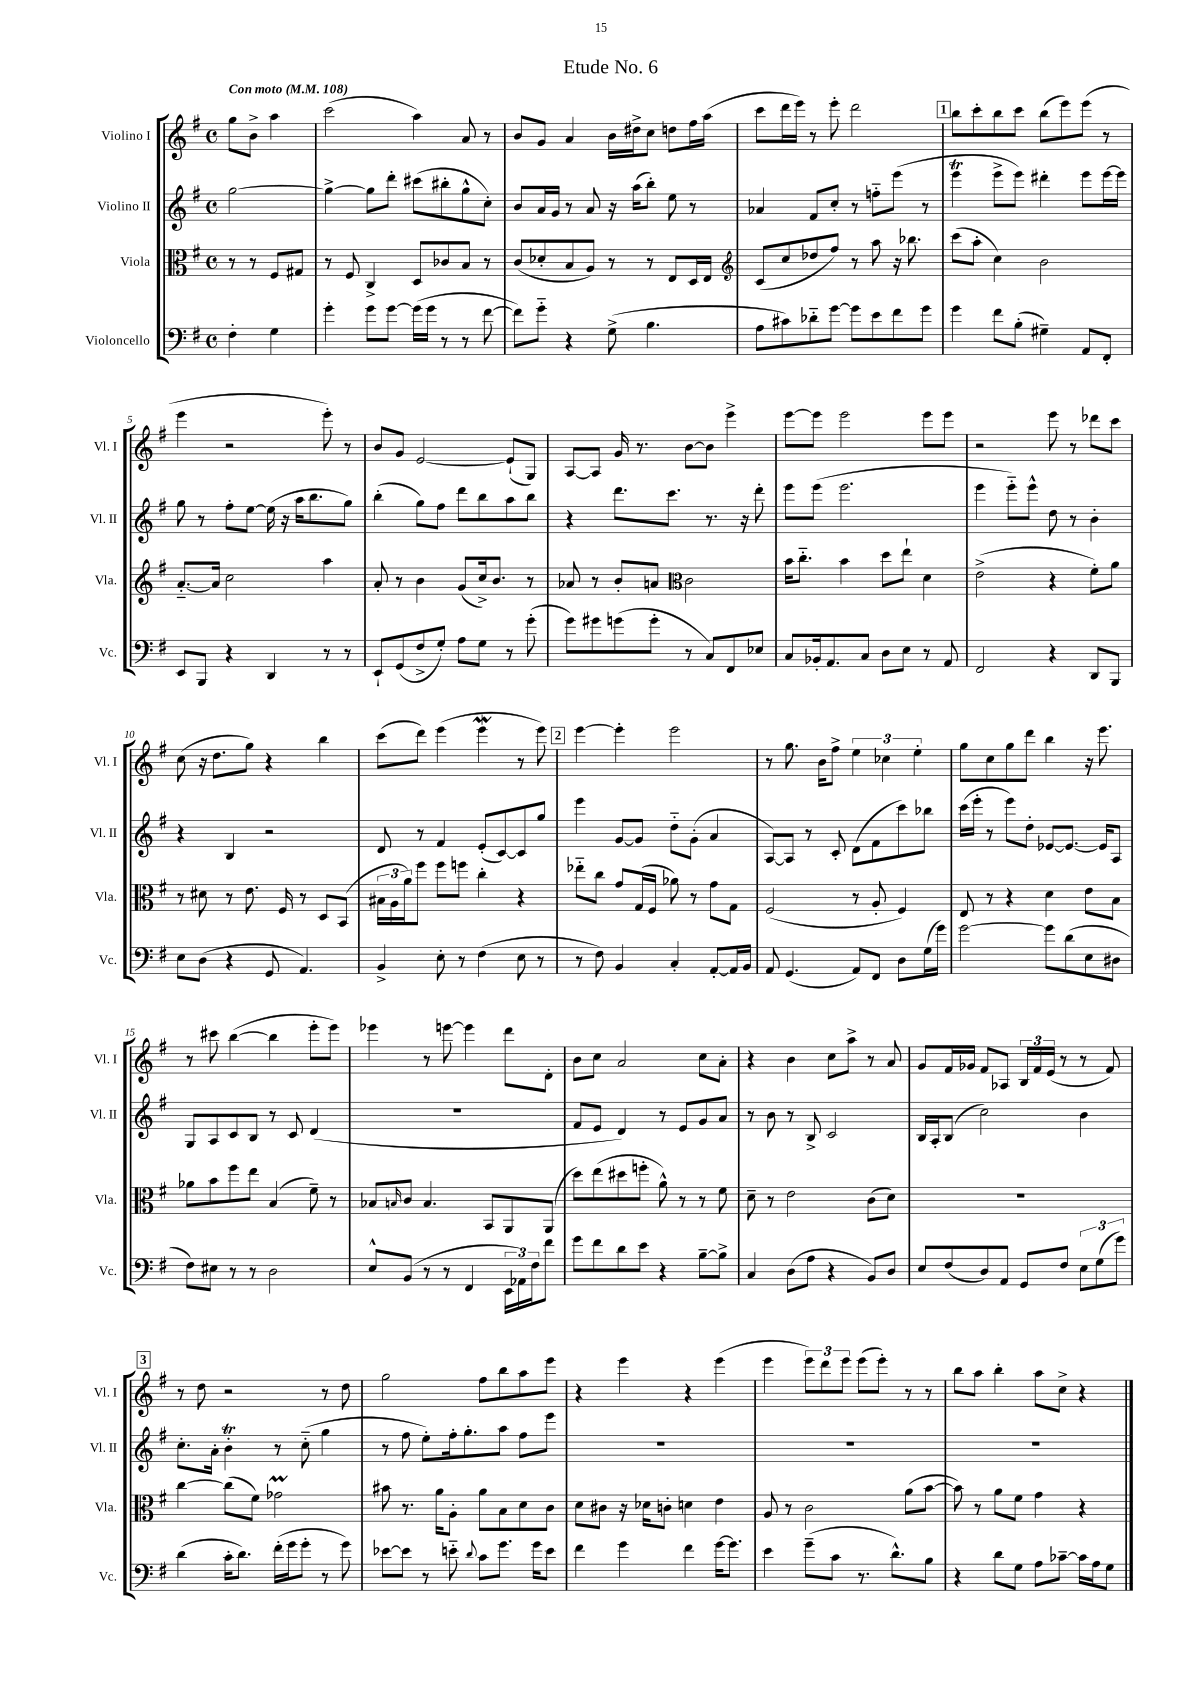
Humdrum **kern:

**kern	**kern	**kern	**kern
*part4	*part3	*part2	*part1
*staff4	*staff3	*staff2	*staff1
*I"Violoncello	*I"Viola	*I"Violino II	*I"Violino I
*I'Vc.	*I'Vla.	*I'Vl. II	*I'Vl. I
*clefF4	*clefC3	*clefG2	*clefG2
*k[f#]	*k[f#]	*k[f#]	*k[f#]
*M4/4	*M4/4	*M4/4	*M4/4
*met(c)	*met(c)	*met(c)	*met(c)
*MM108	*MM108	*MM108	*MM108
=	=	=	=
!	!	!	!LO:TX:a:B:t=Con moto
4F#'\	8r	[2gg\	8gg\L
.	8r	.	8b^\J
4G\	8F#/L	.	4aa\
.	8G#X/J	.	.
=1	=1	=1	=1
4g'\	8r	4gg^\_	(2ccc\
.	8F#/	.	.
8g\L	4C^/	8gg\L]	.
[8g\J	.	8ddd'\J	.
(16g\LL]	8D/L	(8ccc#X\L	4aa\)
16g\JJ	.	.	.
8r	8c-X/	8bb#X'\	.
8r	8B/J	8gg^^\	8a/
[8f#\	8r	8cc'\J)	8r
=2	=2	=2	=2
8f#\L])	(8c/L	8b/L	8b/L
8g\J	8d-X'/	16a/L	8g/J
.	.	16g/JJ	.
4r	8B/	8r	4a/
.	8A/J)	8a/	.
(8G^\	8r	16r	16b\LL
.	.	(16aa\KL	16dd#X^\J
4.B\	8r	8bb'\J)	8cc\J
.	8E/L	8ee\	8ddn\L
.	16D/L	8r	16ff#\L
.	16E/JJ	.	(16aa\JJ
=3	=3	=3	=3
*	*clefG2	*	*
8A\L	(8c/L	4a-X/	8ccc\L
8c#X\)	8cc/	.	16ddd\L
.	.	.	16eee\JJ)
8d-X\	8dd-X/	8f#/L	8r
[8g\J	8ff#/J)	8cc'/J	8eee'\
8g\L]	8r	8r	2ddd\
8e\	8aa\	8ffn\L	.
8f#\	16r	(8eee\J	.
.	8.bb-X\	.	.
8g\J	.	8r	.
!!LO:REH:place=s1:t=1
=4	=4	=4	=4
4g\	(8ccc\L	4eeeT\	8bb\L
.	8aa'\J	.	8ccc'\
8f#\L	4cc\)	8eee^\L	8bb\
(8B'\J	.	8eee\J)	8ccc\J
4G#X~\)	2b\	4ddd#X'\	(8bb\L
.	.	.	8eee\)
8AA/L	.	8eee\L	(8eee\J
8FF#'/J	.	[16eee\L	8r
.	.	16eee\JJ]	.
!!LO:LB:g=z
=5	=5	=5	=5
8EE/L	[8.a/L	8gg\	4eee\
8BBB/J	.	8r	.
.	16a/Jk]	.	.
4r	2cc\	8ff#'\L	2r
.	.	[8ee\J	.
4DD/	.	(16ee\]	.
.	.	16r	.
.	.	16aa\KL	.
.	.	8.bb\	.
8r	4aa\	.	8eee'\)
8r	.	8gg\J)	8r
=6	=6	=6	=6
8EE`/L	8a'/	(4bb'\	8b/L
(8GG/	8r	.	8g/J
8F#^/	4b\	8gg\L)	[2e/
8G'/J)	.	8ff#\J	.
8A\L	(8g/L	8ddd\L	.
8G\J	16cc^/k)	8bb\	.
.	8.b/J	.	.
8r	.	8aa\	(8e`/L]
(8g'\	8r	8bb\J	8G/J)
=7	=7	=7	=7
8g\L)	8a-X/	4r	[8A/L
8g#X\	8r	.	8A/J]
(8gn\	8b'/L	8.ddd\L	16g/
.	.	.	8.r
8g'\J	8an/J	.	.
.	.	8.ccc\J	.
*	*clefC3	*	*
8r	2c\	.	[8b\L
8C/L)	.	8.r	8b\J]
8FF#/	.	.	4eee^\
.	.	16r	.
8E-X/J	.	8ddd'\	.
=8	=8	=8	=8
8C/L	16b\KL	8eee\L	[8eee\L
.	8.cc\J	.	.
16BB-X'/k	.	(8eee\J	8eee\J]
8.AA/	.	.	.
.	4b\	2.eee\	2eee\
8C/J	.	.	.
8D\L	8dd\L	.	.
8E\J	8ee`\J	.	.
8r	4d\	.	8eee\L
8AA/	.	.	8eee\J
=9	=9	=9	=9
2FF#/	(2e^\	4eee\	2r
.	.	8eee\L)	.
.	.	8eee^^\J	.
4r	4r	8dd\	8eee\
.	.	8r	8r
8DD/L	8f#'\L)	4b'\	8ddd-X\L
8BBB/J	8a\J	.	8ccc\J
!!LO:LB:g=z
=10	=10	=10	=10
8E\L	8r	4r	(8cc\
(8D\J	8d#X\	.	16r
.	.	.	8.dd\L
4r	8r	4B/	.
.	8.e\	.	8gg\J)
8GG/	.	2r	4r
.	16F#/	.	.
4.AA/)	8r	.	.
.	8D/L	.	4bb\
.	(8BB/J	.	.
=11	=11	=11	=11
4BB^/	24B#X\LL	8d/	(8ccc\L
.	24A\	.	.
.	24a\J)	.	.
.	8ff#\J	8r	8ddd\J)
8E'\	8ff#\L	4f#/	(4eee\
8r	8ffn\J	.	.
(4F#\	4cc'\	(8e'/L	4eeeW\
.	.	[8c/)	.
8E\	4r	8c/]	8r
8r	.	8gg/J	8eee\)
!!LO:REH:place=s1:t=2
=12	=12	=12	=12
8r	8ee-X\L	4eee\	[4eee\
8F#\)	8cc\J	.	.
4BB/	8g/L	[8g/L	4eee'\]
.	(16G/L	8g/J]	.
.	16F#/JJ	.	.
4C'/	8a-X\)	8dd\L	2eee\
.	8r	(8g'\J	.
[8AA'/L	8g\L	4a/	.
16AA/L]	8G\J	.	.
16BB/JJ	.	.	.
=13	=13	=13	=13
8AA/	(2F#/	[8A/L)	8r
(4.GG/	.	8A/J]	8.gg\
.	.	8r	.
.	.	.	16b\KL
.	.	8c'/	8ff#^\J
8AA/L)	8r	(8d\L	6ee\
8FF#/J	8A'/	8f#\	.
.	.	.	6cc-X\
8D\L	4F#/)	8ccc\)	.
.	.	.	6ee'\
(16G\L	.	8bb-X\J	.
16g\JJ)	.	.	.
=14	=14	=14	=14
[2g\	8E/	(16ccc\LL	8gg\L
.	.	16eee'\JJ	.
.	8r	8r	8cc\
.	4r	8eee\L)	8gg\
.	.	8dd'\J	8ddd\J
8g\L]	4d\	[8e-X/L	4bb\
(8d\	.	8.e-/J_	.
8E\	8e\L	.	16r
.	.	16e-/KL]	8.eee\
8D#X\J	8B\J	8A/J	.
!!LO:LB:g=z
=15	=15	=15	=15
8F#\L)	8a-X\L	8G/L	8r
8E#X\J	8b\	8A/	8ccc#X\
8r	8ff#\	8c/	([4bb\
8r	8ee\J	8B/J	.
2D\	(4B/	8r	4bb\]
.	.	8c/	.
.	8f#~\)	(4d/	8eee'\L
.	8r	.	8eee\J)
=16	=16	=16	=16
8E^^/L	8B-X/L	1r	4eee-X\
.	16qqBn/	.	.
(8BB/J	8c/J	.	.
8r	4.B/	.	8r
8r	.	.	[8eeen\
4FF#/	.	.	4eee\]
.	8BB/L	.	.
24EE\LL	8AA/	.	8ddd\L
24AA-X\)	.	.	.
24F#\J	.	.	.
8f#\J	(8AA/J	.	8d'\J
=17	=17	=17	=17
8g\L	8dd\L)	8f#/L	8b\L
8f#\	(8ee\	8e/J	8cc\J
8d\	8dd#X\	4d/)	2a/
8e\J	8ffn'\J	.	.
4r	8a^^\)	8r	.
.	8r	8e/L	.
[8B~\L	8r	8g/	8cc\L
8B^\J]	8f#\	8a/J	8a'\J
=18	=18	=18	=18
4C/	8d~\	8r	4r
.	8r	8b\	.
(8D\L	2e\	8r	4b\
8A\J	.	8B^/	.
4r	.	2c/	8cc\L
.	.	.	8aa^\J
8BB/L)	(8c\L	.	8r
8D/J	8d\J)	.	8a/
=19	=19	=19	=19
8E/L	1r	16B/LL	8g/L
.	.	16A'/J	.
(8F#/	.	(8B/J	16f#/L
.	.	.	16g-X/JJ
8D/)	.	2cc\)	8f#/L
8AA/J	.	.	8A-X/J
8GG/L	.	.	24B/LL
.	.	.	24f#/
.	.	.	(24e/JJ
8F#/J	.	.	8r
12E\L	.	4b\	8r
(12G\	.	.	.
.	.	.	8f#/)
12g\J)	.	.	.
!!LO:LB:g=z
!!LO:REH:place=s1:t=3
=20	=20	=20	=20
(4d\	[4cc\	8.cc'\L	8r
.	.	.	8dd\
.	.	16a'\Jk	.
16c'\KL	(8cc\L]	4bt'\	2r
8.d\J)	.	.	.
.	8f#\J)	.	.
(16f#'\LL	2g-XM\	8r	.
16g\J	.	.	.
8g'\J	.	(8cc\	.
8r	.	4gg\	8r
8g\)	.	.	8dd\
=21	=21	=21	=21
[8e-X\L	8b#X\	8r	2gg\
8e-\J]	8.r	8ff#\	.
8r	.	8ee'\L)	.
.	16a\KL	.	.
8en\	8A'\J	16ff#'\k	.
.	.	8.gg'\	.
8qqd/	.	.	.
8c\L	8a\L	.	8ff#\L
8.g\J	8B\	8aa\J	8bb\
.	8d\	8ff#\L	8aa\
16g\KL	.	.	.
8e\J	8c\J	8eee\J	8eee\J
=22	=22	=22	=22
4f#\	8d\L	1r	4r
.	8c#X\J	.	.
4g\	16r	.	4eee\
.	16d-X\KL	.	.
.	8cn'\J	.	.
4f#\	4dn\	.	4r
[16g\KL	4e\	.	(4eee\
8.g\J]	.	.	.
=23	=23	=23	=23
4e\	8A/	1r	4eee\
.	8r	.	.
(8g~\L	2c\	.	12eee\L)
.	.	.	12ddd\
8c\J	.	.	.
.	.	.	12eee\J
8.r	.	.	(8eee\L
.	.	.	8eee'\J)
8.d^^\L)	.	.	.
.	(8a\L	.	8r
8B\J	[8b\J	.	8r
=24	=24	=24	=24
4r	8b\])	1r	8bb\L
.	8r	.	8aa\J
8d\L	8a\L	.	4bb'\
8G\J	8f#\J	.	.
8A\L	4g\	.	8aa\L
[8c-X~\J	.	.	8cc^\J
16c-\LL]	4r	.	4r
16A\J	.	.	.
8G\J	.	.	.
==	==	==	==
*-	*-	*-	*-
